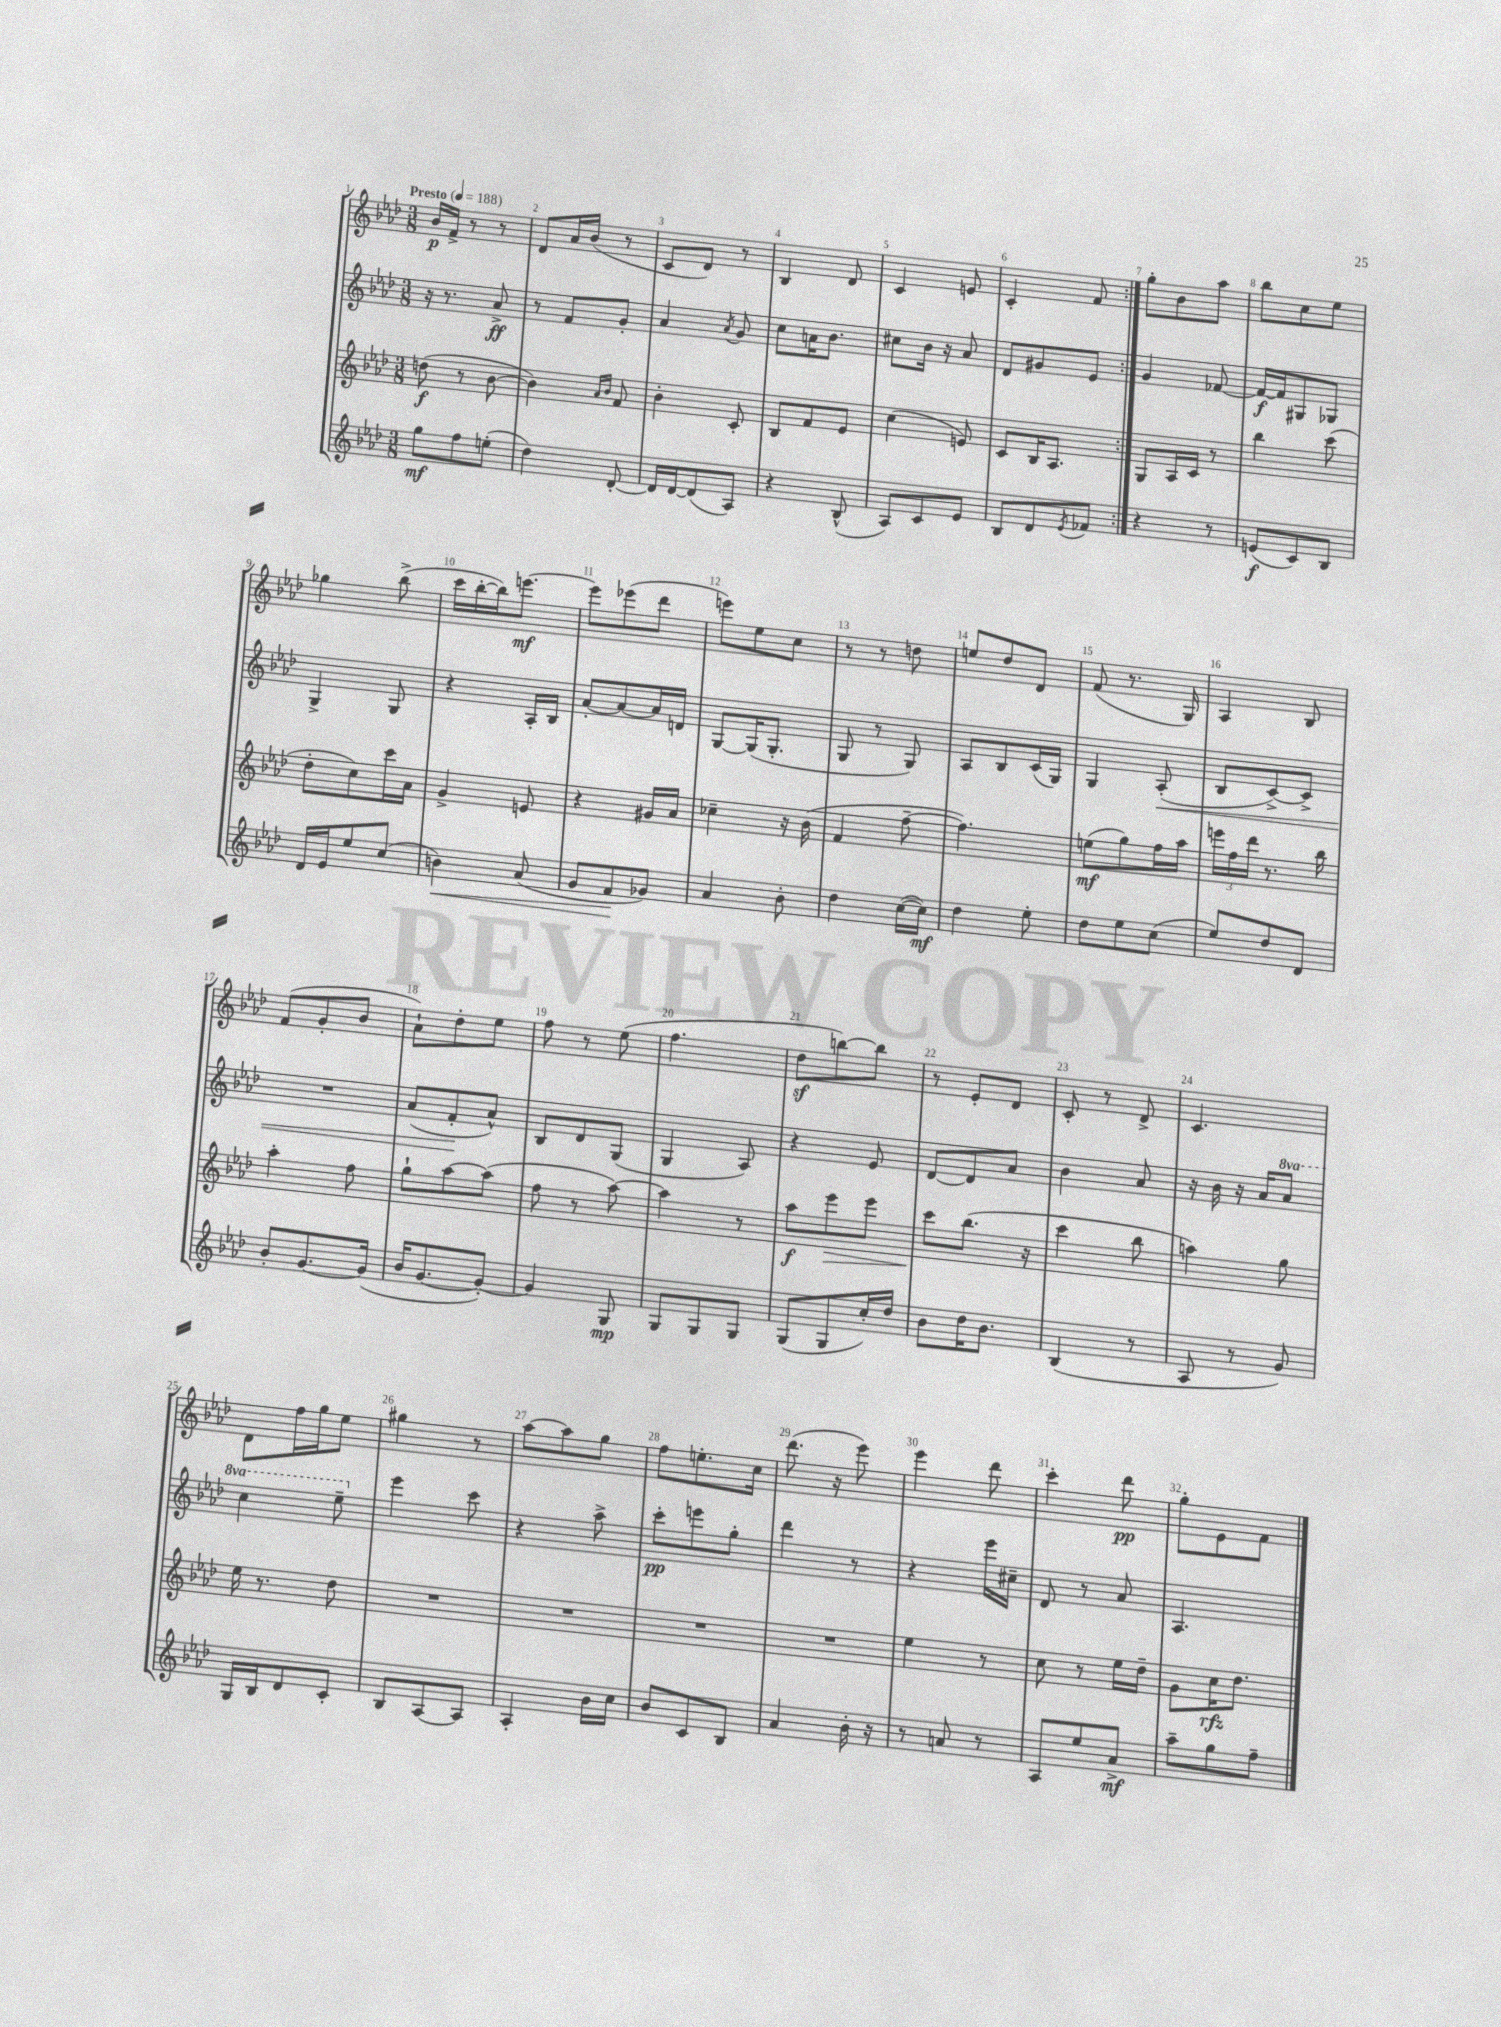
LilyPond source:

<<
\new StaffGroup <<
\new Staff = "s0" {
    \clef treble \key aes \major \numericTimeSignature \time 3/8 \tempo "Presto" 4 = 188
    \repeat volta 2 { bes'16\p f'16-> r8 r8 |
    des'8 aes'16 bes'16( r8 |
    c'8 des'8) r8 |
    bes4 des'8 |
    c'4 e'8 |
    c'4-. f'8 | }
    g''8-. bes'8 aes''8 |
    bes''8 c''8 ees''8 |
    ges''4 bes''8->( |
    c'''16 bes''16~-. bes''16) e'''8.~\mf |
    e'''8 ees'''8( des'''8 |
    e'''8) ees''8 c''8 |
    r8 r8 d''8 |
    e''8 des''8 des'8 |
    f'8( r8. g16) |
    aes4 bes8 |
    f'8( g'8-. bes'8 |
    aes'8-!) des''8-. ees''8 |
    f''8 r8 ees''8( |
    f''4. |
    des''8\sf b''8~) b''8 |
    r8 ees'8-. des'8 |
    c'8-. r8 des'8-> |
    c'4. |
    des'8 f''16 g''16 ees''8 |
    gis''4 r8 |
    aes''8~ aes''8 g''8 |
    f''8 e''8.-. c''16 |
    des'''8.( r16 ees'''8) |
    ees'''4 des'''8 |
    c'''4-. des'''8\pp |
    g''8-. ees'8 f'8 \bar "|." |
}
\new Staff = "s1" {
    \clef treble \key aes \major \numericTimeSignature \time 3/8 \set Staff.ottavationMarkups = #ottavation-simple-ordinals
    \repeat volta 2 { r16 r8. aes'8->\ff |
    r8 f'8 g'8-. |
    aes'4 \acciaccatura { aes'8 } g'8 |
    c''8 a'16 bes'8. |
    cis''8 bes'16 r16 aes'8 |
    des'8 gis'8 ees'8 | }
    g'4 fes'8~ |
    fes'16~\f fes'16 gis8 ges8 |
    g4-> g8 |
    r4 aes16-. bes16 |
    aes'8~-. aes'8~ aes'16 d'16 |
    g8~ g16( g8.-. |
    g8 r8 g8) |
    aes8 bes8 c'16( g16) |
    g4 aes8-.\<( |
    bes8 c'8~->) c'8-> |
    R4. |
    aes'8( f'8-.\! aes'8-^) |
    bes8 des'8 g8( |
    g4 aes8) |
    r4 ees'8 |
    des'8~ des'8 aes'8 |
    bes'4 aes'8 |
    r16 bes'16 r16 aes'16 \ottava #1 aes''8 |
    c'''4 ees'''8-- \ottava #0 |
    ees'''4 c'''8 |
    r4 aes''8-> |
    c'''8-.\pp e'''8 g''8-. |
    des'''4 r8 |
    r4 ees'''16 cis''16-- |
    des'8 r8 aes'8 |
    aes4. \bar "|." |
}
\new Staff = "s2" {
    \clef treble \key aes \major \numericTimeSignature \time 3/8
    \repeat volta 2 { d''8\f( r8 bes'8~ |
    bes'4) \grace { aes'16 bes'16 } f'8 |
    bes'4-. c'8-. |
    bes8 f'8 ees'8 |
    c''4( e'8) |
    c'8 bes16 aes8. | }
    g8 aes16 c'16 r8 |
    bes''4 c'''8( |
    des''8-. c''8) c'''16 aes'16 |
    g'4-> e'8 |
    r4 gis'16 aes'16 |
    ces''4-- r16 bes'16( |
    f'4 f''8~-- |
    f''4.) |
    e''8\mf( g''8) f''16 aes''16 |
    \tuplet 3/2 { e'''16 f''16 des'''16 } r8. bes''16 |
    aes''4-. f''8 |
    g''8-! aes''8~ aes''8( |
    f''8 r8 aes''8~) |
    aes''4 r8 |
    aes''8\f ees'''8\> ees'''8 |
    c'''8\! bes''8.( r16 |
    c'''4 bes''8 |
    a''4) g''8 |
    ees''16 r8. des''8 |
    R4. |
    R4. |
    R4. |
    R4. |
    ees''4 r8 |
    c''8 r8 ees''16 des''16-- |
    g'8 c''16\rfz des''8. \bar "|." |
}
\new Staff = "s3" {
    \clef treble \key aes \major \numericTimeSignature \time 3/8
    \repeat volta 2 { g''8\mf f''8 e''8-.( |
    des''4) des'8~-. |
    des'16 des'16~ des'8( aes8) |
    r4 bes8-^( |
    aes8) c'8 ees'8 |
    bes8 des'8 \acciaccatura { ees'8 } fes'8 | }
    r4 r8 |
    e'8\f( c'8) bes8 |
    des'16 ees'16 ees''8 c''8( |
    b'4\<) aes'8( |
    g'8 f'8\! ges'8) |
    aes'4 bes'8-. |
    des''4 c''16~( c''16\mf) |
    des''4 ees''8-. |
    des''8 ees''8 c''8( |
    ees''8) des''8 des'8 |
    bes'8-. g'8.~ g'16( |
    bes'16 g'8.~ g'8~-.) |
    g'4 g8\mp |
    g8 g8 g8 |
    g8( g8 c''16-.) des''16 |
    bes'8 des''16 bes'8. |
    bes4( r8 |
    aes8 r8 g'8) |
    g16 bes16 des'8 c'8-. |
    bes8 aes8~ aes8 |
    aes4-. bes'16 c''16 |
    bes'8 c'8 bes8 |
    aes'4 bes'16-. r16 |
    r8 a'8 r8 |
    aes8 ees''8 aes'8->\mf |
    aes''8-- g''8 f''8-- \bar "|." |
}
>>
>>
\layout { \context { \Score \override BarNumber.break-visibility = ##(#f #t #t) barNumberVisibility = #all-bar-numbers-visible } }
